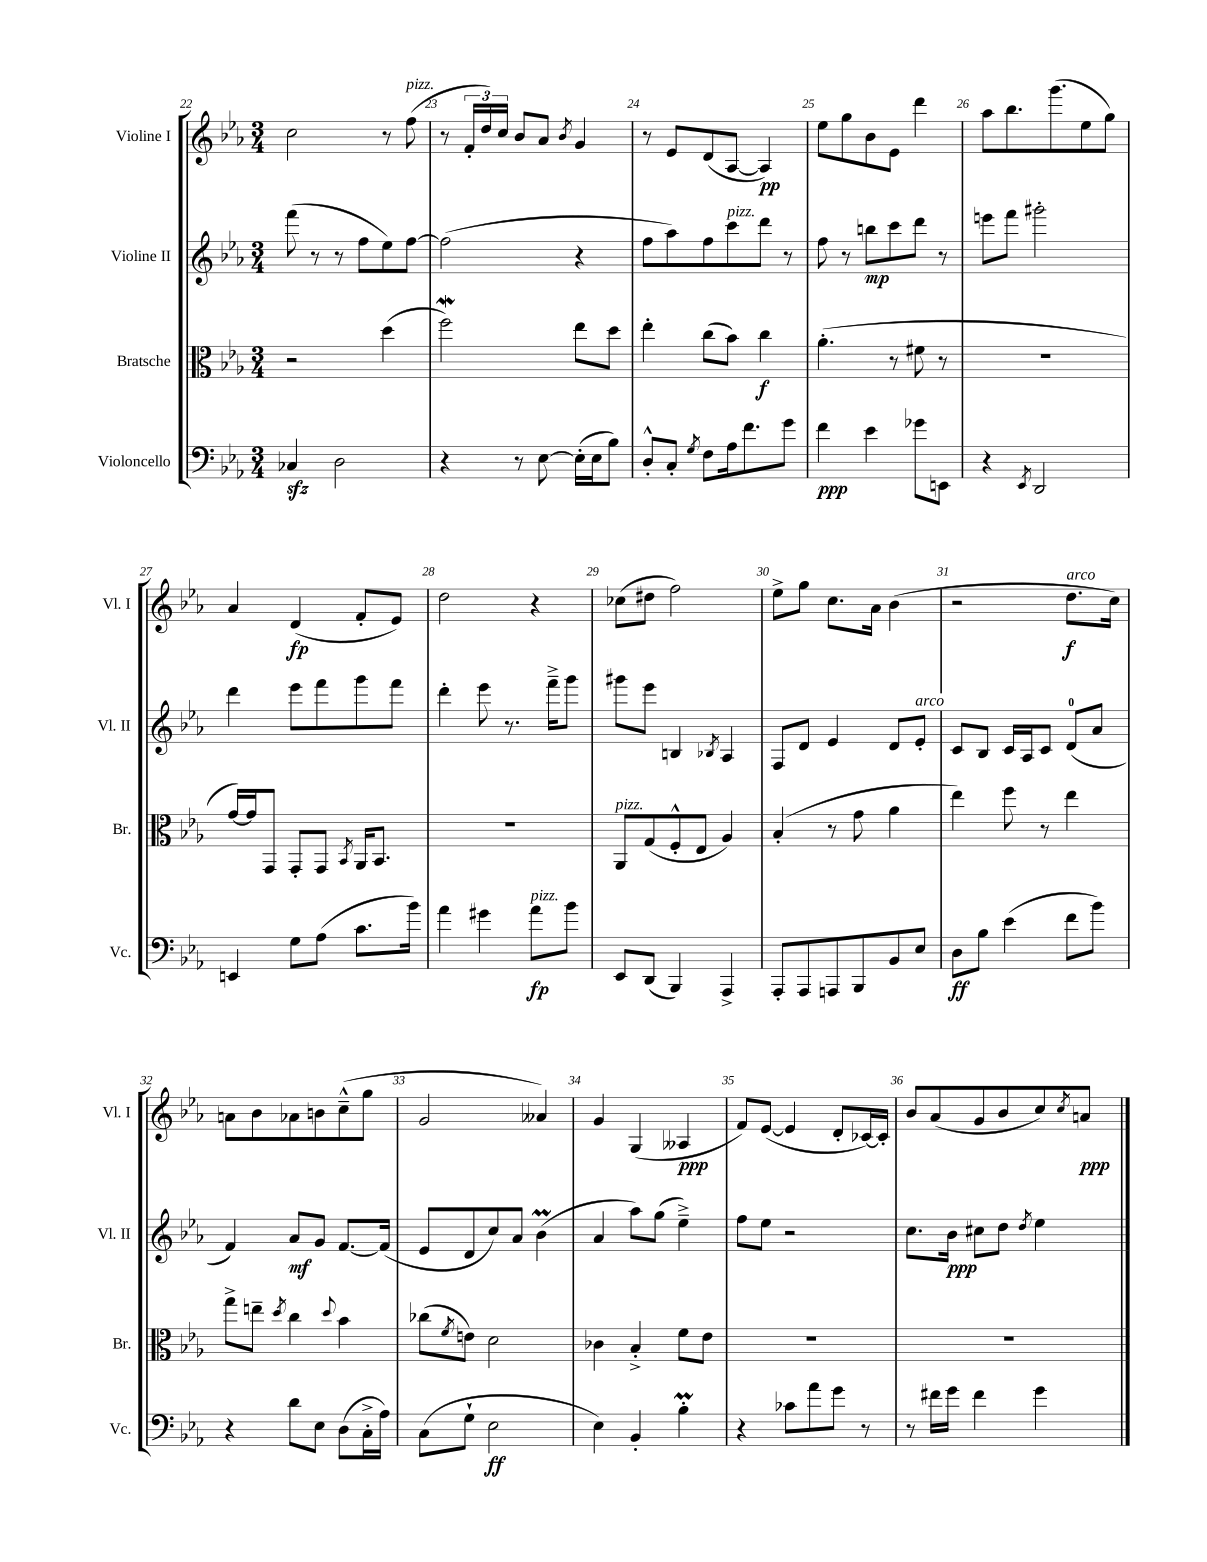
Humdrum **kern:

**kern	**kern	**kern	**kern
*staff4	*staff3	*staff2	*staff1
*clefF4	*clefC3	*clefG2	*clefG2
*k[b-e-a-]	*k[b-e-a-]	*k[b-e-a-]	*k[b-e-a-]
*M3/4	*M3/4	*M3/4	*M3/4
4C-/	2r	(8fff\	2cc\
.	.	8r	.
2D\	.	8r	.
.	.	8ff\L	.
.	(4dd\	8ee-\)	8r
.	.	[8ff\J	(8ff\
=	=	=	=
4r	2ff\)	(2ff\]	8r
.	.	.	24f'/LL
.	.	.	24dd/)
.	.	.	24cc/JJ
8r	.	.	8b-/L
[8E-\	.	.	8a-/J
.	.	.	8qb-/
(16E-'\]LL	8ee-\L	4r	4g/
16E-\J	.	.	.
8B-\J)	8dd\J	.	.
=	=	=	=
8D'^^/L	4ee-'\	8ff\L	8r
8C'/J	.	8aa-\)	8e-/L
8qG/	.	.	.
8F\L	(8cc\L	8ff\	(8d/
16A-\k	8b-\J)	8ccc\	[8A-/J
8.f\	.	.	.
.	4cc\	8ddd\J	4A-/])
8g\J	.	8r	.
=	=	=	=
4f\	(4.a-'\	8ff\	8ee-\L
.	.	8r	8gg\
4e-\	.	8bb\L	8b-\
.	8r	8ccc\	8e-\J
8g-\L	8f#\	8ddd\J	4ddd\
8EE\J	8r	8r	.
=	=	=	=
4r	2.r	8eee\L	8aa-\L
.	.	8fff\J	8.bb-\
8qEE-/	.	.	.
2DD/	.	2ggg#'\	.
.	.	.	(8.ggg\
.	.	.	8ee-\
.	.	.	8gg\J)
=	=	=	=
4EE/	[16g/LL)	4ddd\	4a-/
.	16g/]J	.	.
.	8GG/J	.	.
8G\L	8GG'/L	8eee-\L	(4d/
(8A-\J	8GG/J	8fff\	.
.	8qBB-/	.	.
8.c\L	16AA-/LK	8ggg\	8f'/L
.	8.BB-/J	.	.
.	.	8fff\J	8e-/J)
16b-\Jk)	.	.	.
=	=	=	=
4a-\	2.r	4ddd'\	2dd\
4g#\	.	8eee-\	.
.	.	8.r	.
8a-\L	.	.	4r
.	.	16fff~^\LK	.
8b-\J	.	8ggg\J	.
=	=	=	=
8EE-/L	8AA-/L	8ggg#\L	(8cc-\L
(8DD/J	(8G/	8eee-\J	8dd#\J
4BBB-/)	8F'^^/	4B/	2ff\)
.	8E-/J	.	.
.	.	8qB-/	.
4AAA-^/	4A-/)	4A-/	.
=	=	=	=
8AAA-'/L	(4B-'/	8F/L	8ee-^\L
8AAA-/	.	8d/J	8gg\J
8AAA/	8r	4e-/	8.cc\L
8BBB-/	8g\	.	.
.	.	.	16a-\Jk
8BB-/	4a-\	8d/L	(4b-\
8E-/J	.	8e-'/J	.
=	=	=	=
8D\L	4ee-\)	8c/L	2r
8B-\J	.	8B-/J	.
(4e-\	8ff\	16c/LL	.
.	.	16A-/J	.
.	8r	8c/J	.
8f\L	4ee-\	(8d/L	8.dd\L
8b-\J)	.	8a-/J	.
.	.	.	16cc\Jk)
=	=	=	=
4r	8gg^\L	4f/)	8a\L
.	8ee~\J	.	8b-\
.	8qdd/	.	.
8d\L	4cc\	8a-/L	8a-\
8E-\J	.	8g/J	8b\
.	8qqdd/	.	.
(8D\L	4b-\	[8.f/L	(8cc~^^\
16C'^\L	.	.	8gg\J
16A-\JJ)	.	(16f/]Jk	.
=	=	=	=
(8C\L	(8cc-\L	8e-/L	2g/
.	8qf/	.	.
8G`\J	8e\J)	8d/	.
2E-\	2d\	8cc/)	.
.	.	8a-/J	.
.	.	(4b-\	4a--/)
=	=	=	=
4E-\)	4c-\	4a-/	4g/
4BB-'/	4B-'^/	8aa-\L)	(4G/
.	.	(8gg\J	.
4B-'\	8f\L	4ee-~^\)	4A--/
.	8e-\J	.	.
=	=	=	=
4r	2.r	8ff\L	8f/L)
.	.	8ee-\J	([8e-/J
8c-\L	.	2r	4e-/]
8a-\	.	.	.
8g\J	.	.	8d'/L
8r	.	.	[16c-/L)
.	.	.	16c-'/]JJ
=	=	=	=
8r	2.r	8.cc\L	8b-/L
16f#\LL	.	.	(8a-/
16g\JJ	.	16b-\Jk	.
4f#\	.	8cc#\L	8g/
.	.	8dd\J	8b-/
.	.	8qdd/	.
4g\	.	4ee-\	8cc/)
.	.	.	8qcc/
.	.	.	8a/J
==	==	==	==
*-	*-	*-	*-
